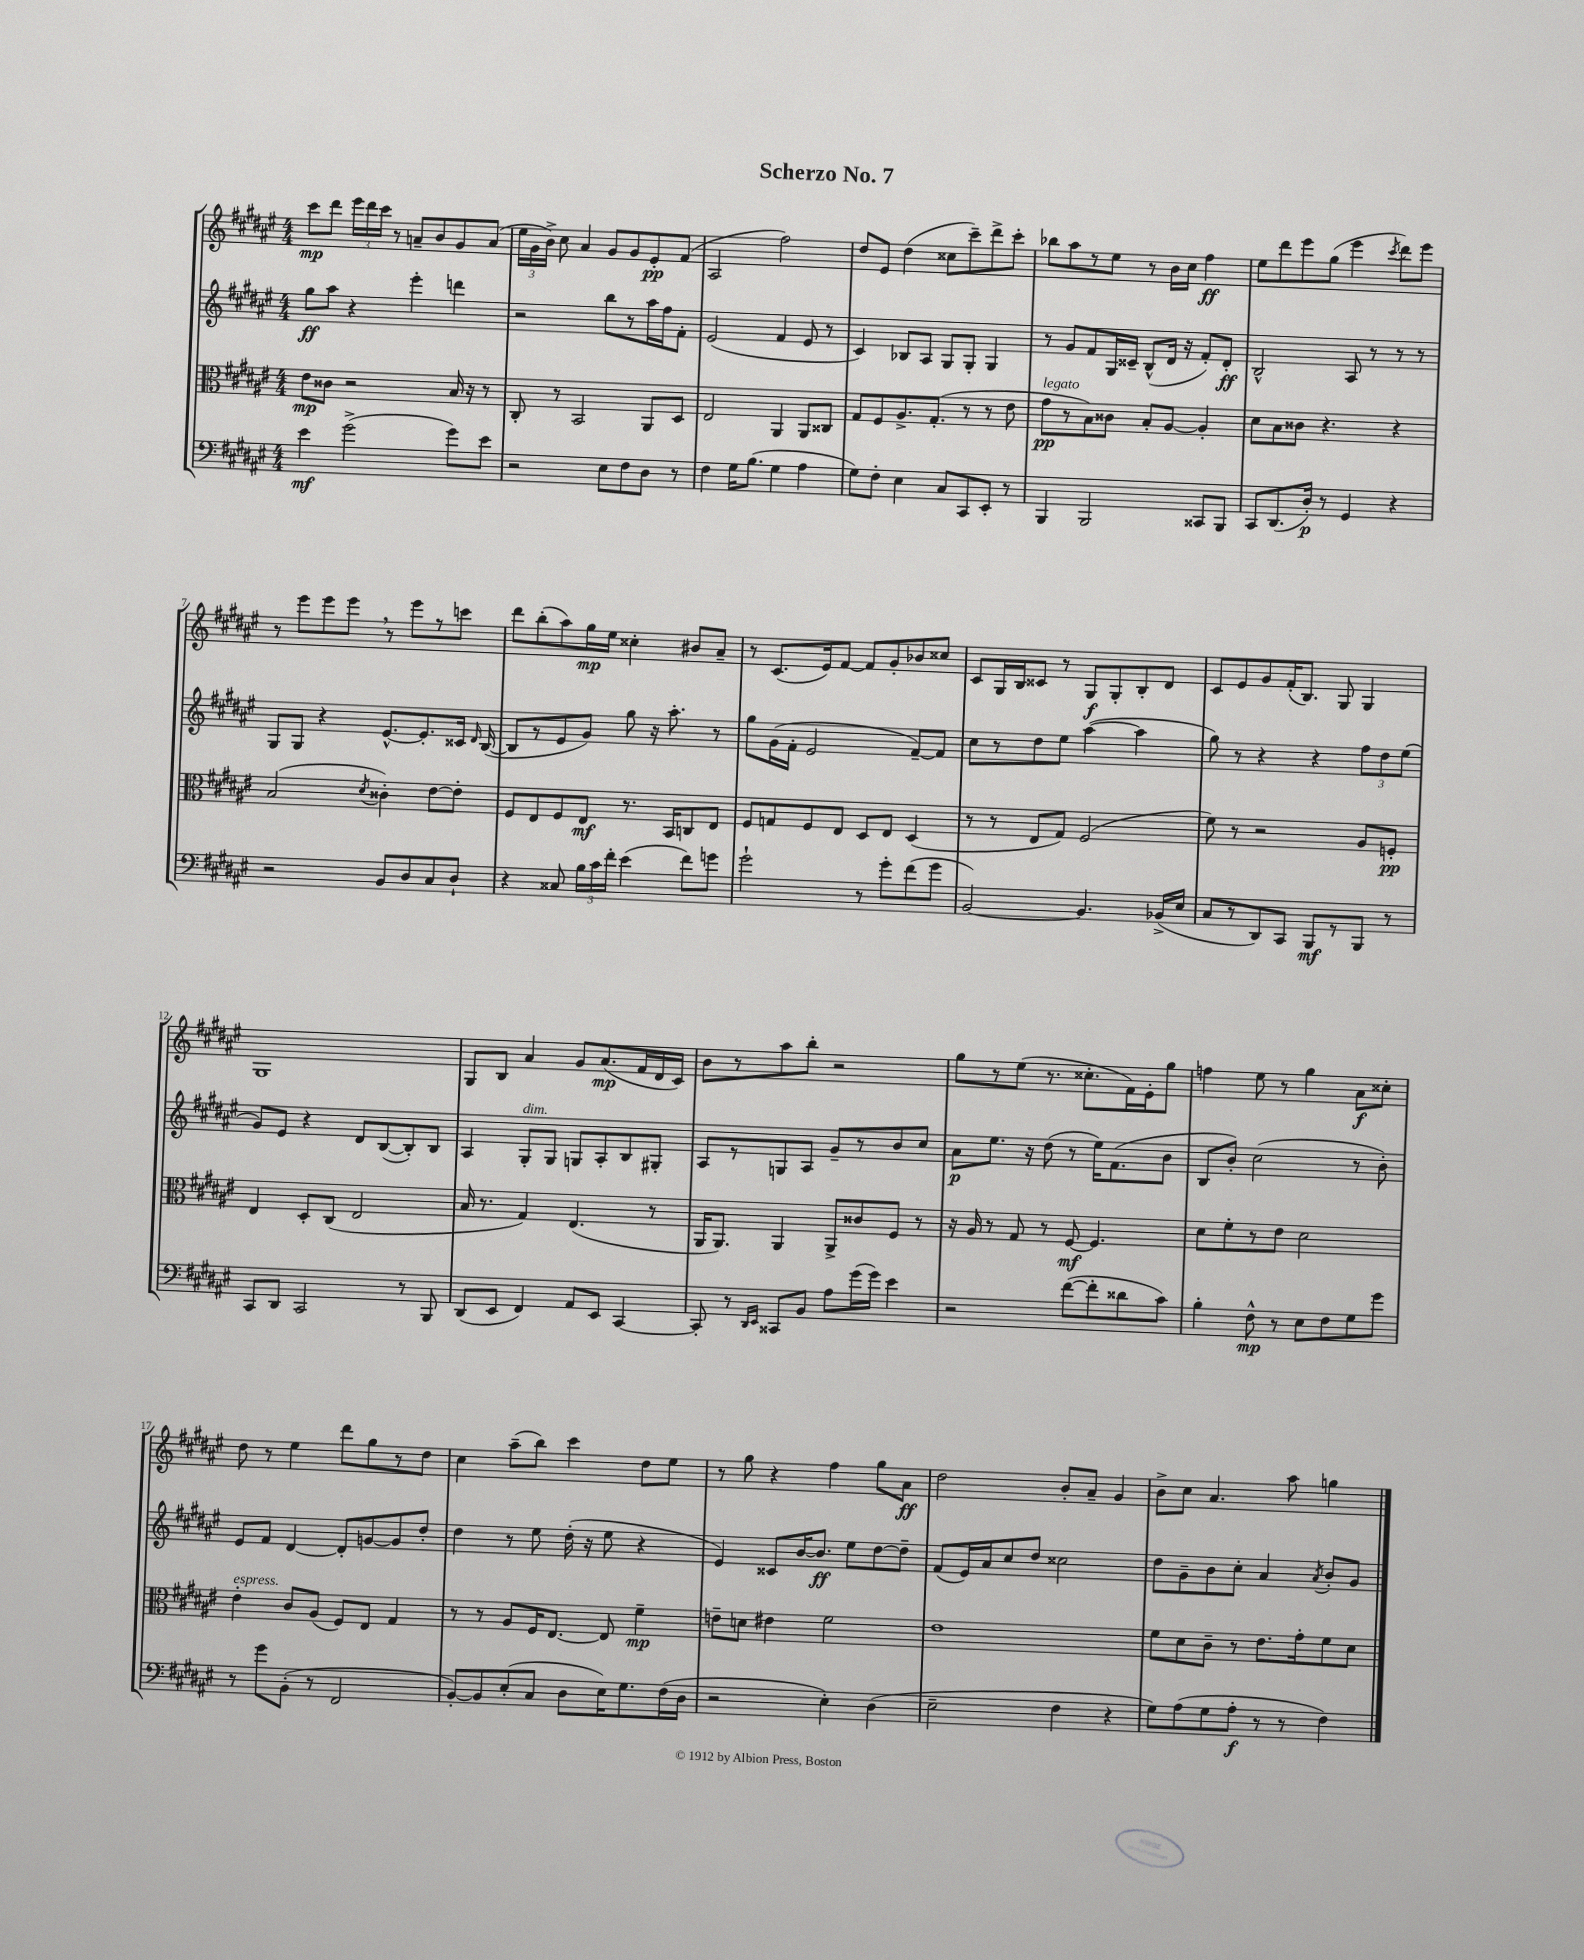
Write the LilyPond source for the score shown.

\header { title = "Scherzo No. 7" }
<<
\new StaffGroup <<
\new Staff = "s0" {
    \clef treble \key fis \major \numericTimeSignature \time 4/4
    \autoBeamOff cis'''8[\mp dis'''8] \tuplet 3/2 { eis'''16[ dis'''16 cis'''16] } r8 a'8[-- b'8 gis'8 a'8]( |
    \tuplet 3/2 { eis''16[ gis'16 b'16]->) } cis''8 ais'4 gis'8[ gis'8 eis'8-.\pp fis'8]( |
    ais2 fis''2) |
    dis''8[ eis'8] dis''4( cisis''8[ cis'''8--) dis'''8-> cis'''8]-. |
    bes''8[ ais''8 r8 eis''8] r8 b'16[ cis''16] fis''4\ff |
    eis''8[ dis'''8 eis'''8 gis''8]( eis'''4 \acciaccatura { cis'''8 } dis'''8[) eis'''8] |
    r8 eis'''8[ eis'''8 eis'''8] \breathe r8 eis'''8[ r8 c'''8] |
    dis'''8[ b''8-.( ais''8) gis''16\mp eis''16] cisis''4-. bis'8[ ais'8]-- |
    r8 cis'8.[( eis'16) fis'8]~ fis'8[ gis'8-. bes'8 cisis''8] |
    cis'8[ gis16 b16 cisis'8] r8 gis8[\f gis8-. b8-. dis'8] |
    cis'8[ eis'8 gis'8 fis'16-.( b8.]) gis8 gis4 |
    gis1 |
    gis8[ b8] ais'4 gis'8[ ais'8.\mp( fis'16 dis'16 cis'16]) |
    b'8[ r8 ais''8 b''8]-. r2 |
    gis''8[ r8 eis''8]( r8. cisis''8.[-. fis'16) eis'16-. gis''8] |
    f''4 eis''8 r8 gis''4 ais'8[\f cisis''8]-. |
    dis''8 r8 eis''4 dis'''8[ gis''8 r8 dis''8] |
    cis''4 ais''8[--( b''8]) cis'''4 dis''8[ eis''8] |
    r8 gis''8 r4 fis''4 gis''8[ ais'8]\ff |
    dis''2 b'8[-. ais'8]-- gis'4 |
    b'8[-> cis''8] ais'4. ais''8 g''4 \bar "|." |
}
\new Staff = "s1" {
    \clef treble \key fis \major \numericTimeSignature \time 4/4
    \autoBeamOff gis''8[\ff ais''8] r4 eis'''4-. d'''4 |
    r2 b''8[ r8 ais''16 fis''16 fis'8]-. |
    eis'2( fis'4 eis'8 r8 |
    cis'4) bes8[ ais8] gis8[ gis8]-. gis4 |
    r8 gis'8[ fis'8 gis16 cisis'16]-- b8[-^( dis'16] r16 fis'8[-.) dis'8]-.\ff |
    b2-^ ais8 r8 r8 r8 |
    gis8[ gis8] r4 eis'8.[~-^ eis'8.-. cisis'16] \grace { dis'16 } b16~( |
    b8[ r8 eis'8 gis'8]) gis''8 r16 ais''8.-. r8 |
    gis''8[ gis'16( fis'16]-. eis'2 fis'8[~--) fis'8] |
    cis''8[ r8 dis''8 eis''8] ais''4~( ais''4 |
    gis''8) r8 r4 r4 \tuplet 3/2 { fis''8[ dis''8 eis''8]( } |
    gis'8[) eis'8] r4 dis'8[ b8~( b8-.) b8] |
    ais4 gis8[-.^\markup { \italic "dim." } gis8] g8[ ais8-. b8 gis8]-. |
    ais8[ r8 g8 ais8] gis'8[-- r8 b'8 cis''8] |
    ais'8[\p eis''8.] r16 dis''8( r8 eis''16[) fis'8.( b'8] |
    b8[ b'8]-.) cis''2( r8 b'8-.) |
    eis'8[ fis'8] dis'4~ dis'8[-. g'8~ g'8 dis''8]-. |
    dis''4 r8 eis''8 dis''16-.( r16 eis''8 r4 |
    eis'4) cisis'8[ b'16~ b'8.]\ff eis''8[ dis''8~ dis''8]-- |
    fis'8[( eis'16) ais'16 cis''8 dis''8] cisis''2 |
    dis''8[ gis'8-- b'8 cis''8]-. ais'4 \acciaccatura { ais'8 } b'8[-. gis'8] \bar "|." |
}
\new Staff = "s2" {
    \clef alto \key fis \major \numericTimeSignature \time 4/4
    \autoBeamOff eis'8[\mp cisis'8] r2 b16 r16 r8 |
    cis8-. r8 b,2 ais,8[ dis8] |
    eis2 ais,4 ais,8[ cisis8] |
    gis8[ fis8 ais8.-> gis8.]-.( r8 r8 eis'8 |
    gis'8[\pp^\markup { \italic "legato" } r8 b8) cisis'8] b8[-. ais8]~ ais4-. |
    dis'8[ b8 cisis'8] r4. r4 |
    b2( \acciaccatura { dis'8 } cisis'4-.) eis'8[~ eis'8]-. |
    fis8[ eis8 fis8 eis8]\mf r8. b,16[ c8 eis8] |
    fis8[ g8 fis8 eis8] dis8[ eis8] dis4( |
    r8 r8 eis8[ gis8]) fis2( |
    fis'8) r8 r2 ais8[ f8]-.\pp |
    eis4 dis8[-. cis8]( eis2 |
    b16 r8. gis4) eis4.( r8 |
    ais,16[ ais,8.]) ais,4 ais,8[-> cisis'8 fis8] r8 |
    r16 ais16 r8 gis8 r8 fis8~\mf fis4. |
    dis'8[ fis'8-. r8 eis'8] dis'2 |
    eis'4-.^\markup { \italic "espress." } cis'8[ ais8]( fis8[) eis8] gis4 |
    r8 r8 ais8[ fis16 eis8.]~ eis8 fis'4--\mp |
    e'8[-- d'8] eis'4 fis'2 |
    eis'1 |
    fis'8[ dis'8 cis'8]-- r8 eis'8.[ gis'16-. fis'8 dis'8] \bar "|." |
}
\new Staff = "s3" {
    \clef bass \key fis \major \numericTimeSignature \time 4/4
    \autoBeamOff eis'4\mf gis'2->( gis'8[) eis'8] |
    r2 eis8[ fis8 dis8] r8 |
    fis4 gis16[ b8.]( gis4 ais4 |
    gis8[) fis8]-. eis4 cis8[ cis,8 eis,8]-. r8 |
    b,,4 b,,2 cisis,8[ b,,8] |
    cis,8[ dis,8.( dis16]-.\p) r8 gis,4 r4 |
    r2 b,8[ dis8 cis8 dis8]-! |
    r4 cisis8 \tuplet 3/2 { b16[ cis'16 fis'16]-. } eis'4( fis'8[) g'8] |
    gis'2-! r8 gis'8[-. fis'8( gis'8] |
    b,2~) b,4. bes,16[->( eis16] |
    cis8[ r8 dis,8) cis,8] b,,8[\mf r8 b,,8] r8 |
    cis,8[ dis,8] cis,2 r8 b,,8 |
    dis,8[( eis,8] fis,4) ais,8[ eis,8] cis,4~ |
    cis,8-. r8 \grace { dis,16[ eis,16] } cisis,8[ b,8] ais8[ gis'16( gis'16]) eis'4 |
    r2 fis'8[~( fis'8-. disis'8 cis'8]) |
    b4-. fis8-^\mp r8 eis8[ fis8 gis8 gis'8] |
    r8 gis'8[ b,8]-.( r8 fis,2 |
    b,8[~-.) b,8 eis8-.( cis8] dis8[ eis16) gis8. fis16( dis16] |
    r2 eis4-.) dis4( |
    eis2-- fis4 r4 |
    gis8[) ais8( gis8 ais8]-.\f r8 r8 fis4) \bar "|." |
}
>>
>>
